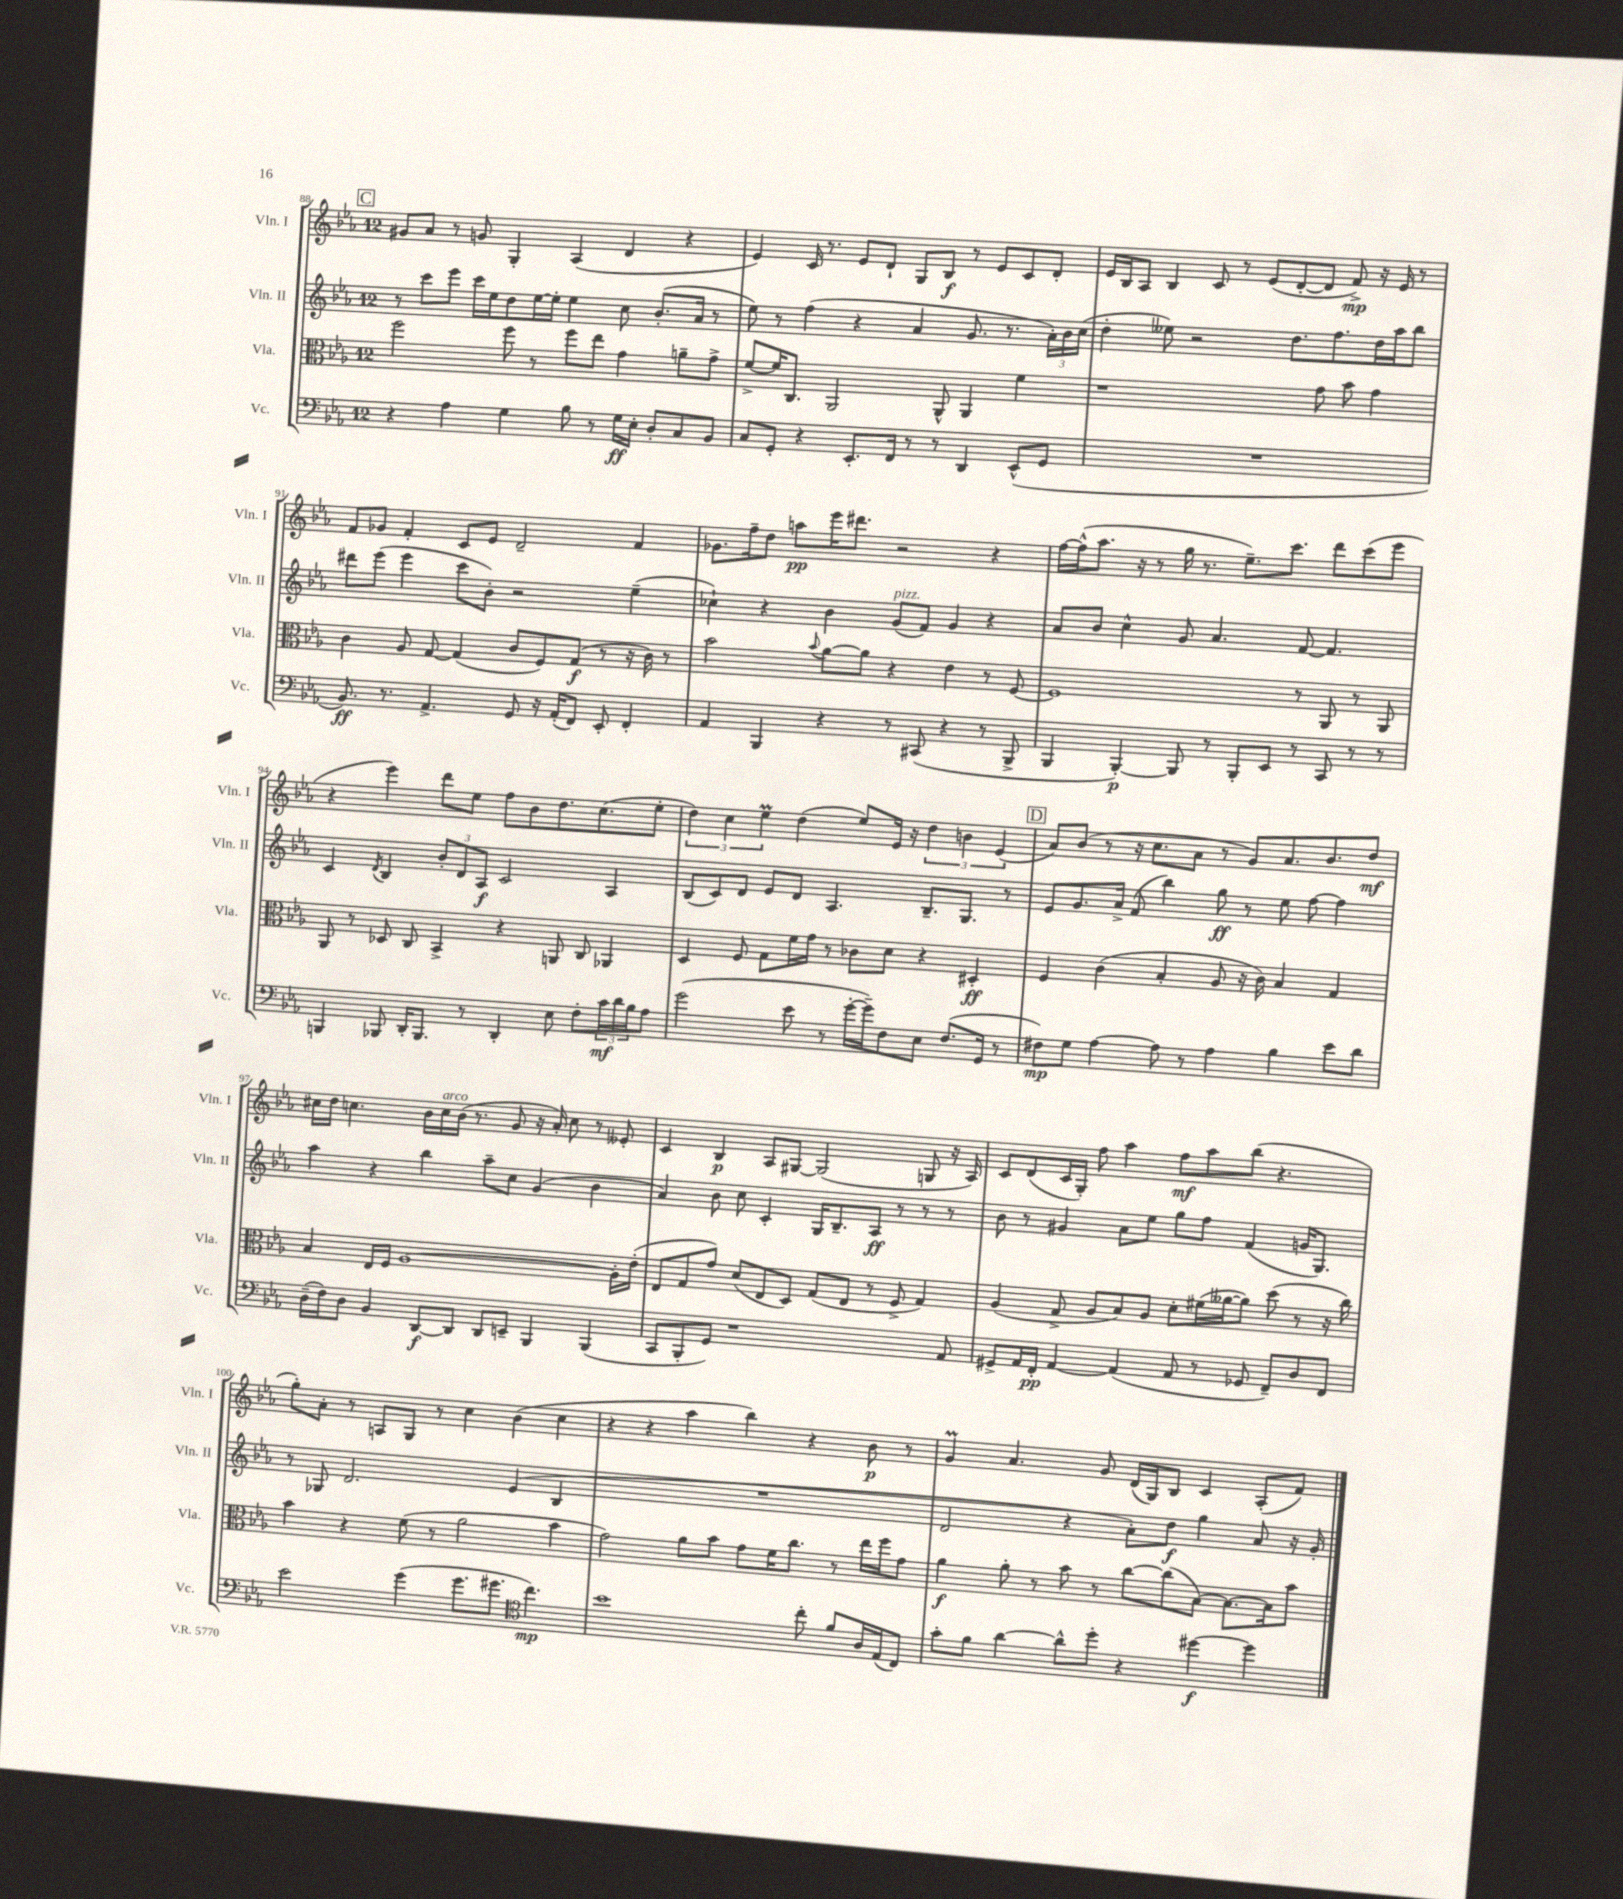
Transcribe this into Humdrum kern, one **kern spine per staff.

**kern	**kern	**kern	**kern
*staff4	*staff3	*staff2	*staff1
*clefF4	*clefC3	*clefG2	*clefG2
*k[b-e-a-]	*k[b-e-a-]	*k[b-e-a-]	*k[b-e-a-]
*M12/8	*M12/8	*M12/8	*M12/8
4r	2ff\	8r	8g#/L
.	.	8ccc\L	8a-/J
4A-\	.	8eee-\J	8r
.	.	16ccc\LL	8g/
.	.	16ee-\J	.
4G\	8ff\	8dd\	4G'/
.	8r	[16ee-\L	.
.	.	16ee-'\]JJ	.
8B-\	8ff\L	4ee-\	(4A-/
8r	8ee-\J	.	.
16G\LL	4g\	8cc\	4d/
16E-'\JJ	.	.	.
8D'/L	.	(8.b-'/L	.
8C/	8a~\L	.	4r
.	.	16a-/Jk	.
8BB-/J	8g^\J	8r	.
=	=	=	=
8C/L	[8f^/L	8ee-\)	4e-/)
8GG'/J	16f/]K	8r	.
.	8.C/J	.	.
4r	.	(4ff\	16c/
.	.	.	8.r
.	2AA-/	.	.
8.EE-'/L	.	4r	8e-/L
.	.	.	8d`/J
16FF/Jk	.	.	.
8r	.	4a-/	8G/L
8r	8AA-^^/	.	8B-/J
4DD/	4AA-/	8.g/	8r
.	.	.	8e-/L
.	.	8.r	.
(8EE-^^/L	4f\	.	8c/
8GG/J	.	24a-'\LL)	8d'/J
.	.	24b-\	.
.	.	(24cc\JJ	.
=	=	=	=
1.r	1r	4dd'\	16e-/LL
.	.	.	16B-/J
.	.	.	8A-/J
.	.	8ee--\)	4B-/
.	.	2r	.
.	.	.	8c/
.	.	.	8r
.	.	.	(8e-/L
.	.	8.dd\L	[8d'/
.	8g\	.	8d/]J
.	.	8.ff\	.
.	8b-\	.	8f^/)
.	4g\	16dd\L	16r
.	.	16aa-\J	16e-/
.	.	8bb-\J	8r
=	=	=	=
8.BB-/)	4c\	8ddd#\L	8f/L
.	.	(8eee-\J	8g-/J
8.r	.	.	.
.	8A-/	4eee-\	4f'/
4.AA-^/	[8G/	.	.
.	(4G/]	8ccc\L	8c/L
.	.	8b-'\J)	8e-/J
8GG/	8c/L	2r	2d~/
16r	8F/)	.	.
(16AA-'/LK	.	.	.
8FF/J)	(8G/J	.	.
8EE-'/	8r	.	.
4FF'/	16r	(4ee-~\	4f/
.	16c\)	.	.
.	8r	.	.
=	=	=	=
4AA-/	2b-\	4cc-`\)	8.g-\L
.	.	.	16ff~\k
4BBB-/	.	4r	8dd\J
.	.	.	8aa\L
.	8qqb-/	.	.
4r	[8a-\L	4b-\	16eee-\K
.	.	.	8.ddd#\J
.	8a-\]J	.	.
8r	4r	(8g/L	2r
(8CC#/	.	8f/J)	.
4r	4e-\	4g/	.
8r	8r	4r	4r
8BBB-^/	[8F/	.	.
=	=	=	=
4BBB-/	1F]	8a-/L	[16ff\LL
.	.	.	(16ff^^\]J
.	.	8b-/J	8.aa-\J
[4BBB-'/)	.	4cc^^\	.
.	.	.	16r
.	.	.	8r
8BBB-/]	.	8g/	16gg\
.	.	.	8.r
8r	.	4.a-/	.
8BBB-'/L	.	.	8.ee-~\L)
8EE-/J	.	.	.
.	.	.	8.ccc\J
8r	8r	[8f/	.
8CC/	8AA-/	4.f/]	8ddd\L
8r	8r	.	(8ccc\
8r	8AA-/	.	8eee-\J
=	=	=	=
4BBB/	8AA-/	4c/	4r
.	8r	.	.
.	.	8qd/	.
8BBB-/	8D-/	4B-/	4eee-\)
16DD'/LK	8C/	.	.
8.BBB-/J	.	.	.
.	4BB-^/	12b-'/L	8ddd\L
.	.	12d/	.
8r	.	.	8ee-\J
.	.	12A-/J	.
4DD'/	4r	2c/	8ff\L
.	.	.	8b-\
8E-\	8AA/	.	8.dd\
8F'\L	8C/	.	.
.	.	.	(8.cc\
24c\L	4AA-/	4A-/	.
24d\	.	.	.
24B-\J	.	.	.
8A-\J	.	.	8ee-'\J
=	=	=	=
(2g\	4D/	(8B-/L	6dd\)
.	.	8c/)	.
.	.	.	6cc\
.	8F/	8d/J	.
.	.	.	6ee-\
.	8G\L	8e-/L	.
8e-\	16f\L	8d/J	(4dd\
.	16g\JJ	.	.
8r	8r	4.A-/	.
[16g'\LL	8c-\L	.	8ee-/L)
16g~\]J)	.	.	.
8F\	8d\J	.	16e-/Jk
.	.	.	16r
8E-\J	4r	8.B-~/L	6dd\
(8.F/L	.	.	.
.	.	.	6b\
.	.	8.G/J	.
.	4D#'/	.	.
16GG/Jk	.	.	.
.	.	.	(6e-/
8r	.	8r	.
=	=	=	=
8F#\L)	4F/	8e-/L	8a-/L)
8G\J	.	8.g/	(8b-/J
[4A-\	(4c\	.	8r
.	.	16a-^/Jk	.
.	.	(8f/	16r
.	.	.	8.cc\L
8A-\]	4B-'/	4bb-\)	.
8r	.	.	8a-\J
4A-\	8A-/	8gg\	8r
.	16r	8r	8g/L)
.	16c\)	.	.
4B-\	4B-/	8ee-\	8.a-/
.	.	[8ff\	.
.	.	.	8.b-/
8e-\L	4G/	4ff\]	.
8d\J	.	.	8dd/J
=	=	=	=
(16D~\LL	4B-/	4aa-\	16cc#\LL
16F\J)	.	.	16dd\JJ
8D\J	.	.	4.cc\
4BB-/	16E-/LL	4r	.
.	16F/JJ	.	.
.	[1A-	.	.
[8DD/L	.	4bb-\	16b-\LL
.	.	.	16cc\
8DD/]J	.	.	(16b-\JJ
.	.	.	8.r
8DD/L	.	8aa-~\L	.
8EE~/J	.	8cc\J	8g/
4BBB-/	.	(4g/	16r
.	.	.	16a-'/)
.	.	.	8cc\
(4BBB-/	.	4b-\	8r
.	16A-'\]LL	.	8e--'/
.	(16e-'\JJ	.	.
=	=	=	=
8CC/L	8E-/L	4a-/)	4c/
8BBB-'/	8G/	.	.
8GG/J)	8g/J)	8b-\	4B-/
1r	(8d/L	8cc\	.
.	8E-/	4c'/	8A-/L
.	8D/J)	.	[8G#/J
.	(8G/L	16G/LK	(2G#/]
.	.	8.B-~/	.
.	8E-/J	.	.
.	8r	8A-/J	.
.	8F^/	8r	.
.	4G/)	8r	8G/
8AA-/	.	8r	16r
.	.	.	16A-/)
=	=	=	=
8GG#^/L	(4A-/	8b-\	8c/L
16AA-/L	.	8r	(8d/
16FF'/JJ	.	.	.
[4AA-/	8G^/	4g#/	16c/L
.	.	.	16G'/JJ)
.	8A-/L	.	8ff\
(4AA-/]	8B-/)	8a-\L	4aa-\
.	8A-/J	8ee-\J	.
8AA-/	8d'\L	8gg\L	8ff\L
8r	(16f#\L	8ff\J	8aa-\
.	[16a--\J	.	.
8GG-/	8a--\]J)	(4f/	(8bb-\J
8FF~/L)	(8dd\	.	4.r
8D/	8r	16g/LK	.
.	.	8.G/J)	.
8FF/J	16r	.	.
.	16cc\)	.	.
=	=	=	=
2e-\	4b-\	8r	8gg'\L)
.	.	8G-/	8a-'\J
.	4r	2.d/	8r
.	.	.	8A/L
(4g\	(8f\	.	8G/J
.	8r	.	8r
8.g\L	2a-\	.	4cc\
8.g#\J	.	.	.
.	.	(4e-/	(4b-\
*clefC4	*	*	*
4.cc\)	.	.	.
.	4b-\	4B-/	4cc\
=	=	=	=
1b-	2g\)	1.r	4r
.	.	.	4r
.	8a-\L	.	4aa-\
.	8b-\J	.	.
.	8g\L	.	4bb-\)
.	16f\K	.	.
.	8.cc\J	.	.
8cc'\	.	.	4r
8f/L	8r	.	.
16A-/L	16ee-\LL	.	8b-\
(16E-/J	16ff\J	.	.
8C/J)	8g\J	.	8r
=	=	=	=
8g'\L	4a-\	2d/	4g/
8f\J	.	.	.
[4a-\	8a-'\	.	4.a-/
.	8r	.	.
8a-^^\]L	8b-\	4r	.
8dd'\J	8r	.	8g/
4r	[8cc\L	8a-'\L)	(16d/LL
.	.	.	16G/J)
.	(8cc\]	8dd\J	8B-/J
[4dd#\	[8B-\J)	4gg\	4c/
.	8.B-\_L	.	.
4dd#\]	.	8a-/	(8A-'/L
.	16B-\]k	.	.
.	8b-\J	16r	8f/J)
.	.	16g'/	.
==	==	==	==
*-	*-	*-	*-
